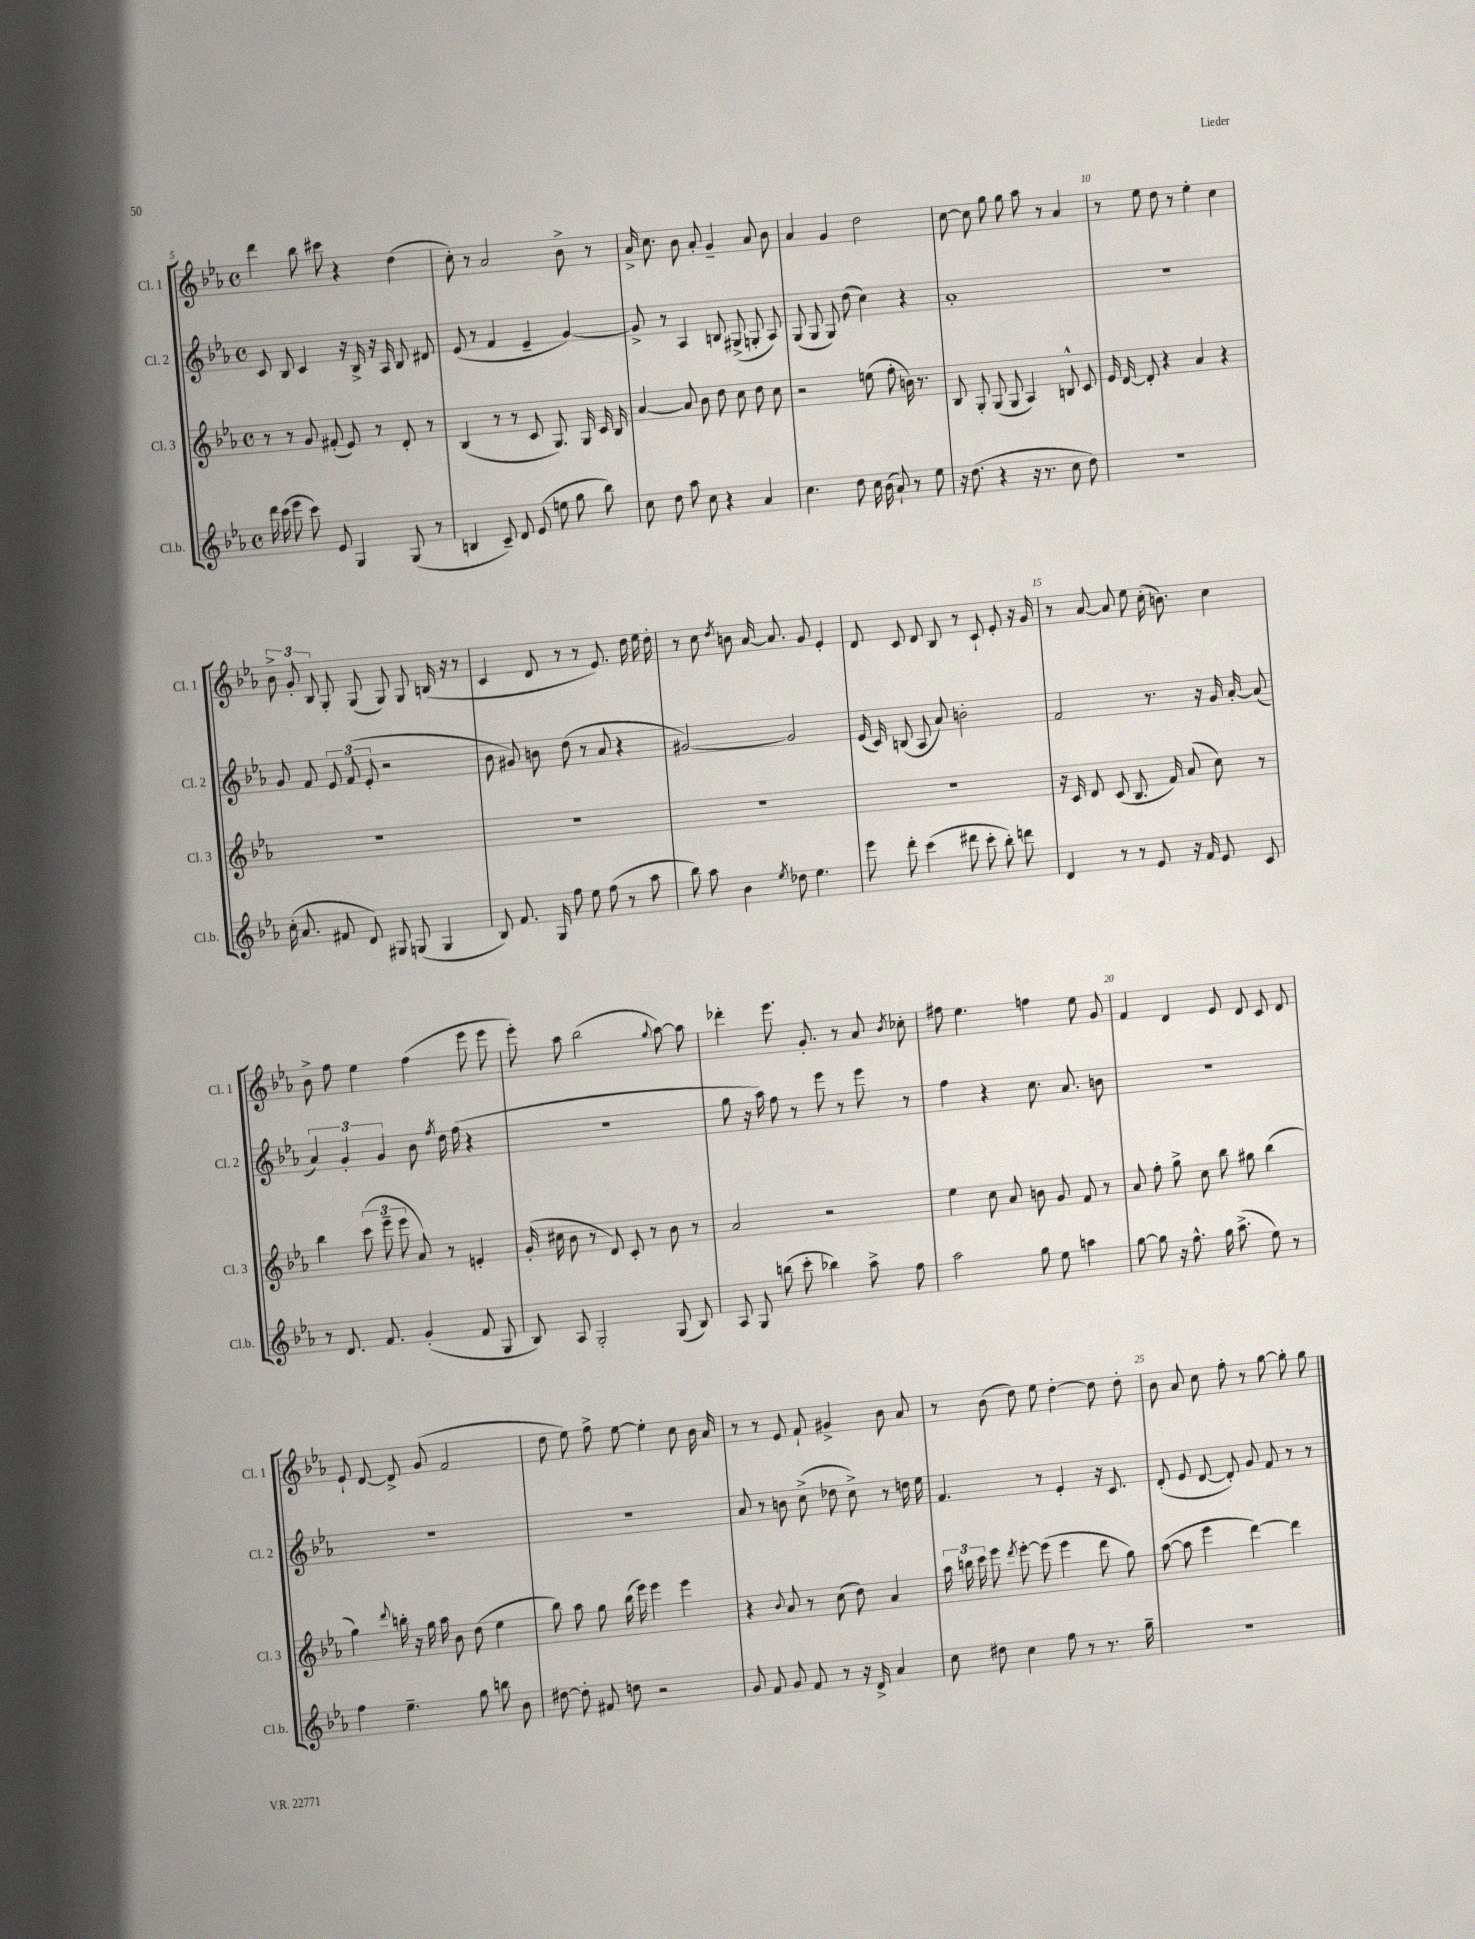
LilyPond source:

<<
\new StaffGroup <<
\new Staff = "s0" \with { instrumentName = "Cl. 1" shortInstrumentName = "Cl. 1" } {
    \clef treble \key ees \major \defaultTimeSignature \time 4/4
    \autoBeamOff d'''4 bes''8 cis'''8 r4 d''4( |
    c''8-.) r8 aes'2 bes'8-> r8 |
    aes'16-> c''8. bes'8 aes'8-. g'4-- aes'8 bes'8 |
    aes'4 g'4 d''2 |
    c''8~ c''8 g''8 g''8 aes''8 r8 aes'4 |
    r8 ees''8 d''8 r8 ees''4-. c''4 |
    \tuplet 3/2 { bes'8-> g'8-. bes8 } g8-. g8( g8) g8 b16( r16 r8 |
    c'4 d'8 r8 r8 ees'8.) d''16 ees''16 d''16-. |
    r8 c''8 \acciaccatura { d''8 } b'8 aes'16~ aes'8. g'8 ees'4-. |
    d'8 c'8 d'8 bes8 r8 c'8-! ees'8-. r16 g'16 |
    r8 aes'8~ aes'8 ees''8 c''16-.( b'8.) c''4 |
    bes'8-> f''8 ees''4 f''4( ees'''8 ees'''8 |
    ees'''8-.) aes''8 bes''2( \appoggiatura { g''8 } aes''8~) aes''8 |
    des'''4-. ees'''8. g'8.-. r8 aes'8 \acciaccatura { bes'8 } ces''8-. |
    fis''8 ees''4. f''4 ees''8 g'8 |
    f'4 d'4 ees'8 d'8 c'8 d'8 |
    ees'8-! d'8~ d'8-> g'8( f'2 |
    d''8 ees''8) f''8-> ees''8~ ees''4-. c''8 bes'16 aes'16 |
    r8 r8 ees'8 f'8-! gis'4-> bes'8 aes'8 |
    r8 bes'8( d''8) ees''8 d''4~-. d''8 d''8-. |
    bes'8 aes'8 c''8 f''8-. r8 g''8~ g''8-. g''8 \bar "|." |
}
\new Staff = "s1" \with { instrumentName = "Cl. 2" shortInstrumentName = "Cl. 2" } {
    \clef treble \key ees \major \defaultTimeSignature \time 4/4
    \autoBeamOff c'8 bes8 c'4 r16 bes16-> r16 aes16 bes8 dis'8 |
    ees'8( r8 f'4 ees'4-- g'4~) |
    g'8-> r8 aes4 b8 gis8->( g8-. aes8) |
    g8( g8 g8) d''8( c''4) r4 |
    aes'1-. |
    R1 |
    g'8 f'8 \tuplet 3/2 { ees'8 f'8( ees'8-. } r2 |
    bes'8 gis'8) b'8 d''8( r8 aes'8 r4 |
    gis'2~) gis'2 |
    ees'16( c'16) b8( aes8 aes'8) b'2-. |
    f'2 r8. r16 g'16 aes'16~-. aes'8( |
    \tuplet 3/2 { aes'4) g'4-. g'4 } bes'8 \acciaccatura { f''8 } d''16 f''16( r4 |
    R1 |
    g''8 r16 aes''16) f''8 r8 ees'''8 r8 ees'''8 r8 |
    f''4 r4 c''8. aes'8. b'8 |
    R1 |
    R1 |
    R1 |
    aes'8 r8 b'8 c''8->( des''8 c''8->) r8 d''16 ees''16 |
    f'4. r8 ees'4-. r16 c'8. |
    d'8-.( ees'8 d'8~ d'8-.) g'8 f'8 r8 r8 \bar "|." |
}
\new Staff = "s2" \with { instrumentName = "Cl. 3" shortInstrumentName = "Cl. 3" } {
    \clef treble \key ees \major \defaultTimeSignature \time 4/4
    \autoBeamOff r8 r8 g'8 fis'8-.( ees'8) r8 d'8-. r8 |
    bes4( r8 r8 c'8 g8.) g16 c'16 bes16 |
    aes'4~ aes'8 bes'8 d''8 c''8 d''8 c''8 |
    r2 e''8( f''8-. b'16) r8. |
    bes8 g8-. g8( g8 aes4) b8-^ c'8 |
    ees'16 d'16~ d'8-. r4 aes'4 r4 |
    R1 |
    R1 |
    R1 |
    R1 |
    r16 c'16 d'8 c'8( bes8. f'16) aes'8( c''8) r8 |
    bes''4 \tuplet 3/2 { c'''8( ees'''8-- ees'''8 } aes'8) r8 e'4-. |
    g'16-.( cis''16 bes'8 r8 d'8) c'8-. r8 bes'8 r8 |
    aes'2 r2 |
    ees''4 c''8 aes'8 b'8 g'8 f'8 r8 |
    aes'8 f''8-. g''8-> c''8 bes''8 gis''8 bes''4( |
    g''4) \appoggiatura { d'''8 } b''16-. r16 g''16 aes''16 bes'8 d''8( ees''4 |
    bes''8) aes''8 g''8 bes''16( ees'''16) ees'''4 ees'''4 |
    r4 \appoggiatura { bes'8 } aes'8 r8 c''8( d''8) aes'4 |
    \tuplet 3/2 { aes''16 b''16 c'''16 } ees'''8 \acciaccatura { d'''8 } ees'''8~-. ees'''8( ees'''4 d'''8 g''8) |
    aes''8~( aes''8 ees'''4 d'''4~) d'''4 \bar "|." |
}
\new Staff = "s3" \with { instrumentName = "Cl.b." shortInstrumentName = "Cl.b." } {
    \clef treble \key ees \major \defaultTimeSignature \time 4/4
    \autoBeamOff d'''16 c'''16( ees'''8 c'''8) ees'8 g4 g8( r8 |
    b4 c'8--) d'8 ees'8( e''8 g''8 bes''8) |
    c''8 d''8 aes''8 c''8 r4 aes'4 |
    c''4. d''8 c''16 bes'16( aes'8-!) r8 ees''8 |
    r16 d''8.( r4 r16 r8. c''8 d''8) |
    R1 |
    c''16-.( aes'8. fis'8 d'8) gis8 g8( g4 |
    bes8) f'8. g16 f''8 ees''8 f''8( r8 aes''8 |
    bes''8) aes''8 bes'4 \acciaccatura { ees''8 } des''8 ees''4. |
    ees'''8 d'''8-. c'''4( dis'''8 c'''8-. bes''8-.) d'''8 |
    d'4 r8 r8 ees'8 r16 f'16 ees'8 c'8 |
    r8 d'8. f'8. g'4-.( f'8 g8 |
    bes8) aes8 g2-. g8( bes8) |
    aes8 g8 b''8( c'''8-. bes''4) aes''8-> f''8 |
    aes''2 g''8 ees''8 a''4 |
    g''8~ g''8 r16 f''8.-^ g''16 aes''8.->( ees''8) r8 |
    f''4 ees''4.-- g''8 b''8 bes'8 |
    dis''8~ dis''8-. fis'8 d''8 r2 |
    g'8 f'8 g'8 f'8 r8 r16 d'16-> aes'4 |
    c''8 dis''8 c''4 f''8 r8 r8. g''16-- |
    R1 \bar "|." |
}
>>
>>
\layout { \context { \Score currentBarNumber = #5 \override BarNumber.break-visibility = ##(#f #t #t) barNumberVisibility = #(every-nth-bar-number-visible 5) } }
